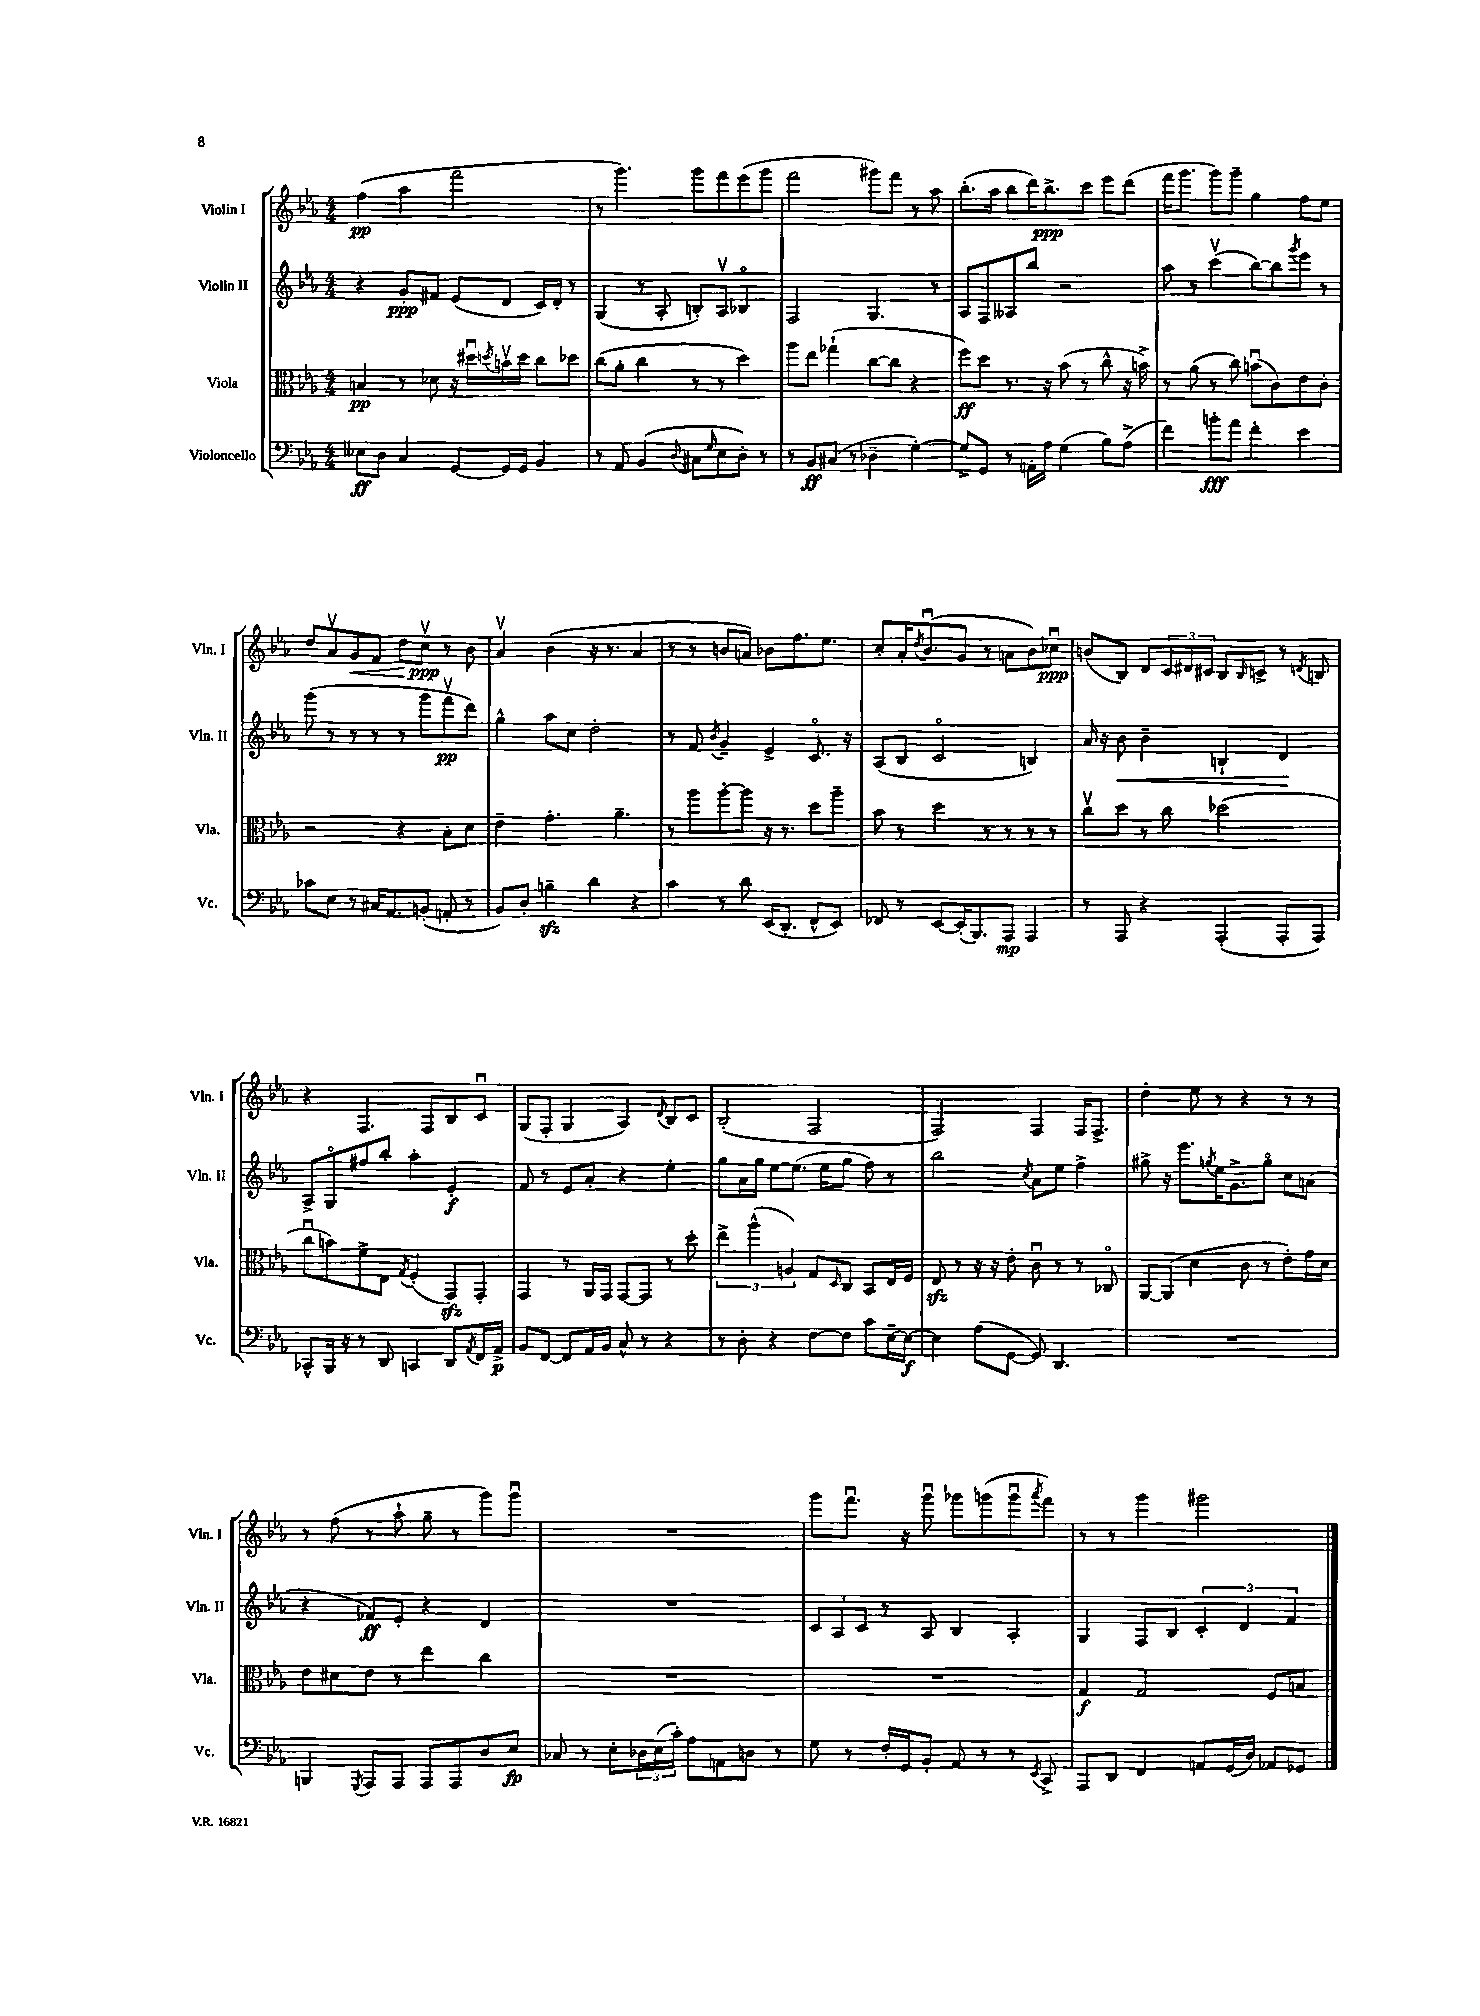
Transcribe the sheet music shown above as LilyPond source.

<<
\new StaffGroup <<
\new Staff = "s0" \with { instrumentName = "Violin I" shortInstrumentName = "Vln. I" } {
    \clef treble \key ees \major \numericTimeSignature \time 4/4
    f''4\pp( aes''4 f'''2 |
    r8 g'''4.) g'''8 f'''8 ees'''8( g'''8 |
    f'''2 gis'''8) f'''8 r8 aes''8 |
    bes''8.-.( aes''16 bes''8 d'''16) bes''8.->\ppp c'''8 ees'''8 d'''8( |
    f'''16 g'''8. g'''8) g'''8-- g''4 f''8 ees''8 |
    d''8 aes'8\upbow g'8\< f'8 d''8 c''8\upbow\ppp\! r8 bes'8 |
    aes'4\upbow bes'4( r16 r8. aes'4 |
    r8 r8 b'8 a'8) bes'8 f''8. ees''8. |
    c''8-. aes'16-. \acciaccatura { d''8 } bes'8.\downbow( g'8 r8 a'8 bes'8) ces''8\downbow\ppp |
    b'8( bes8) d'8 \tuplet 3/2 { c'16 dis'16 cis'16 } bes8 \grace { bes16 } c'8-> r8 \acciaccatura { d'8 } b8 |
    r4 f4. f8 bes8 c'8\downbow |
    g8( f8-. g4 aes4) \appoggiatura { d'8 } bes8 c'8 |
    bes2-.( f2 |
    f2) f4 f16 f8.-> |
    d''4-. ees''8 r8 r4 r8 r8 |
    r8 f''8( r8 aes''8-! g''8-- r8 g'''8) g'''8\downbow |
    R1 |
    g'''8 f'''8.\downbow r16 g'''8\downbow ges'''8 g'''8( g'''8\downbow \acciaccatura { aes'''8 } f'''8) |
    r8 r8 g'''4 gis'''2 \bar "|." |
}
\new Staff = "s1" \with { instrumentName = "Violin II" shortInstrumentName = "Vln. II" } {
    \clef treble \key ees \major \numericTimeSignature \time 4/4
    r4 g'8-.\ppp fis'8 ees'8( d'8 c'16) d'16-. r8 |
    g4( r8 aes8-. b8-.) aes8\upbow bes4\flageolet |
    f2 g4. r8 |
    aes8 f8 aeses8 bes''8 r2 |
    aes''8 r8 c'''4\upbow( bes''8~) bes''8 \acciaccatura { g'''8 } ees'''8 r8 |
    g'''8( r8 r8 r8 r8 g'''8 f'''8\upbow\pp d'''8) |
    g''4-^ aes''8 c''8 d''2-. |
    r8 f'8 \acciaccatura { bes'8 } g'4-- ees'4-> c'8.\flageolet r16 |
    aes8( bes8 c'2\flageolet b4) |
    aes'16 r16 bes'8\< bes'4-- b4-! d'4\! |
    aes8-> g8\flageolet fis''8 bes''8-. aes''4-. ees'4-.\f |
    f'8 r8 ees'8 aes'8-. r4 ees''4-. |
    g''8 aes'16 g''16 ees''8~ ees''8.( ees''16 g''8 f''8) r8 |
    bes''2 \acciaccatura { c''8 } aes'8 ees''8 f''4-> |
    gis''8-> r16 ees'''8. \acciaccatura { g''8 } ees''16 g'8.-> g''8\flageolet c''8 a'8( |
    r4 fes'8\ff) ees'8-. r4 d'4 |
    R1 |
    \tuplet 3/2 { c'8 aes8 c'8 } r8 aes8 bes4 aes4-. |
    g4 f8 bes8 \tuplet 3/2 { c'4-. d'4 f'4 } \bar "|." |
}
\new Staff = "s2" \with { instrumentName = "Viola" shortInstrumentName = "Vla." } {
    \clef alto \key ees \major \numericTimeSignature \time 4/4
    b4\pp r8 des'8 r16 dis''16\downbow \acciaccatura { d''8 } b'16\upbow d''16 c''8 des''8 |
    c''8( aes'8-. c''4 r8 r8 d''4) |
    aes''8 ees''8 ges''4-!( c''8~ c''8 r4 |
    f''8\ff) d''8 r8. r16 bes'8( r8 c''8-^ r16 b'16->) |
    r8 aes'8( r8 c''8) b'8\downbow( c'8) ees'8 c'8-. |
    r2 r4 bes8-. d'8 |
    ees'4-- g'4.-. aes'4.-- |
    r8 aes''8 aes''8~-. aes''8 r16 r8. d''8 aes''8-- |
    bes'8 r8 d''4 r8 r8 r8 r8 |
    c''8\upbow d''8 r8 c''8 des''2( |
    c''8\downbow b'8) f'8-> ees8 \acciaccatura { g8 } f4-.( g,8\sfz) g,8-. |
    g,4 r8 aes,16 g,16 g,8~ g,8 r8 d''8-. |
    \tuplet 3/2 { ees''4-> aes''4-^( a4) } g8 \grace { d16 } c8 bes,8 ees16 f16 |
    ees8\sfz r8 r16 r16 ees'8-. c'8\downbow r8 r8 ces8\flageolet |
    aes,8~ aes,8( d'4 c'8 r8 ees'8-.) g'16 d'16 |
    ees'8 dis'8 ees'8 r8 ees''4 c''4 |
    R1 |
    R1 |
    g4\f g2 f8 b8 \bar "|." |
}
\new Staff = "s3" \with { instrumentName = "Violoncello" shortInstrumentName = "Vc." } {
    \clef bass \key ees \major \numericTimeSignature \time 4/4
    eeses8\ff d8 c4 g,8~ g,16 g,16 bes,4 |
    r8 aes,8 bes,4( \appoggiatura { d8 } cis8 \grace { g16 } ees8 d8-.) r8 |
    r8 bes,8\ff cis8( r8 des4-- g4~-.) |
    g8-> g,8 r8 a,16-. aes16 g4( bes8) aes8->( |
    f'4) b'8-.\fff aes'8 f'4-. ees'4 |
    ces'8 ees8 r8 cis16 aes,8. b,8-.( a,8-. r8 |
    bes,8) d8-. b4--\sfz d'4 r4 |
    c'4 r8 d'8 ees,16( d,8.-. f,8-^ ees,8) |
    fes,8 r8 ees,8~ ees,16-.( bes,,8.) aes,,8\mp aes,,4 |
    r8 aes,,8 r4 aes,,4-.( aes,,8-. aes,,8) |
    ces,8-^ bes,,16 r16 r8 d,8 c,4 d,8 \acciaccatura { aes,8 } f,16 aes,16->\p |
    bes,8 f,8~ f,8 aes,16 bes,16 c8-^ r8 r4 |
    r8 d8-. r4 f8~ f8 c'8 ees16~-- ees16~\f |
    ees4 aes8( g,8~ g,8) d,4. |
    R1 |
    b,,4 \acciaccatura { g,,8 } aes,,8 aes,,8 aes,,8 aes,,8 d8 ees8\fp |
    ces8 r8 ees8-. \tuplet 3/2 { des16 ees16( c'16-.) } aes8 a,8 d8 r8 |
    g8 r8 f16-. g,16 bes,8-. aes,8 r8 r8 \acciaccatura { ees,8 } c,8-> |
    aes,,8 d,8 f,4 a,8 g,16( d16) aes,8 ges,8 \bar "|." |
}
>>
>>
\layout { \context { \Score \remove "Bar_number_engraver" } }
